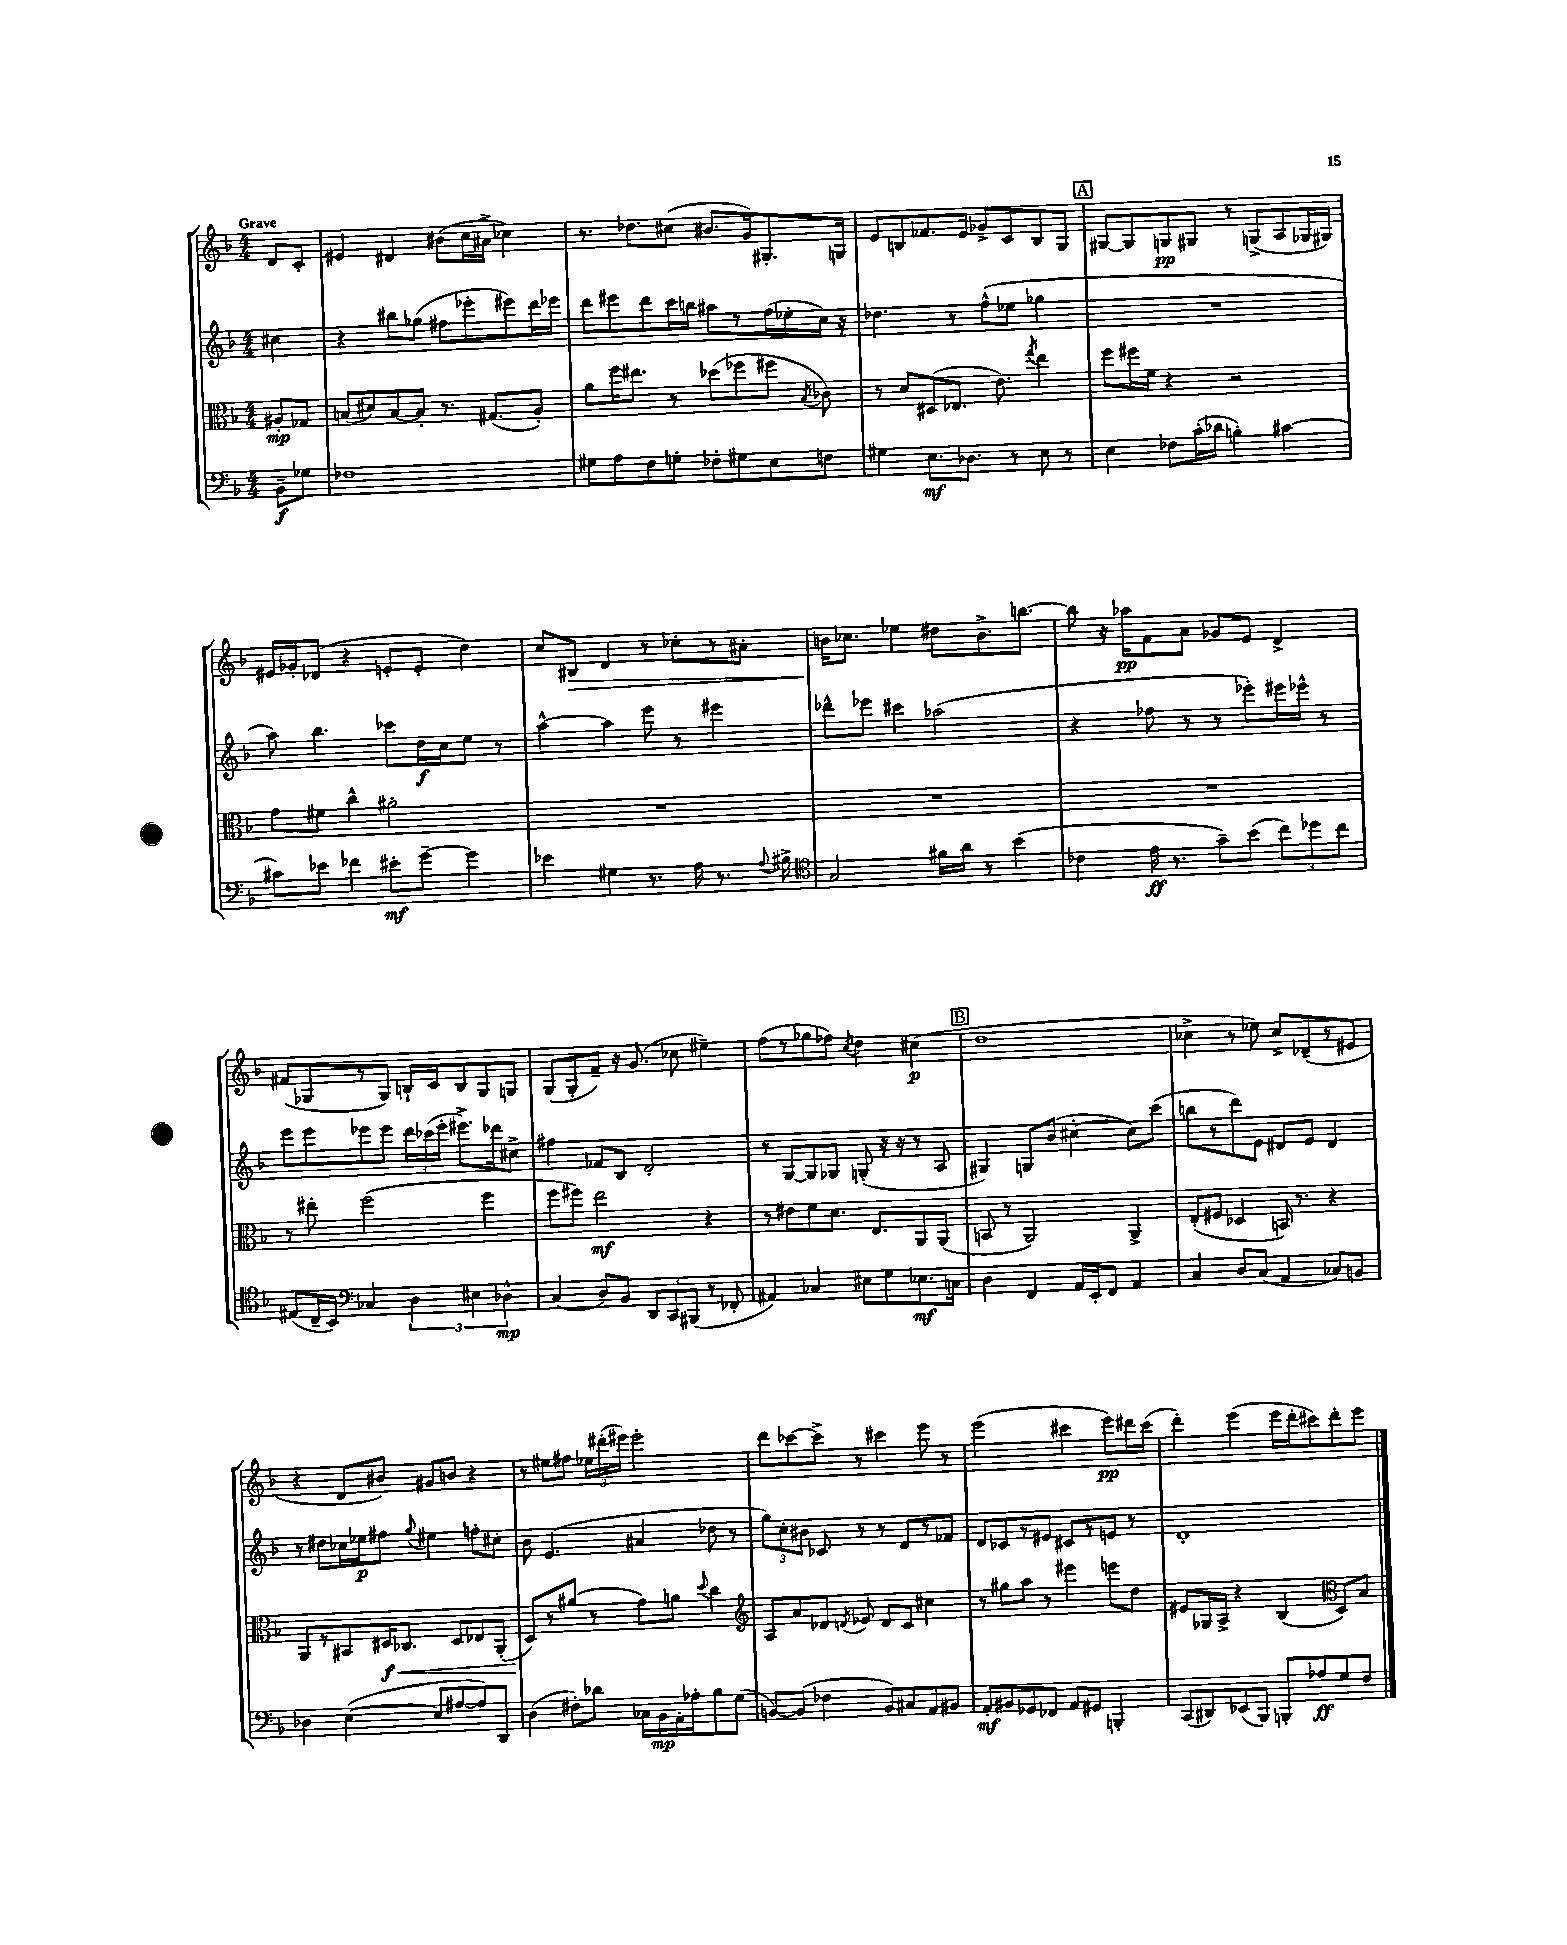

**kern	**dynam	**kern	**dynam	**kern	**dynam	**kern	**dynam
*part4	*part4	*part3	*part3	*part2	*part2	*part1	*part1
*staff4	*staff4	*staff3	*staff3	*staff2	*staff2	*staff1	*staff1
*clefF4	*	*clefC3	*	*clefG2	*	*clefG2	*
*k[b-]	*	*k[b-]	*	*k[b-]	*	*k[b-]	*
*M4/4	*	*M4/4	*	*M4/4	*	*M4/4	*
=	=	=	=	=	=	=	=
!	!	!	!	!	!	!LO:TX:a:B:t=Grave	!
8BB-~\L	f	8A#X'/L	mp	4cc#X\	.	8d/L	.
8G-X\J	.	8G-X/J	.	.	.	8c'/J	.
=1	=1	=1	=1	=1	=1	=1	=1
1F-X	.	(8Bn/L	.	4r	.	4e#X/	.
.	.	8d#X/)	.	.	.	.	.
.	.	[8B/	.	8bb#X\L	.	4d#X/	.
.	.	8B'/J]	.	(8gg-X\J	.	.	.
.	.	8.r	.	8ff#X\L	.	(8b#X\L	.
.	.	.	.	8eee-X'\	.	16cc\L	.
.	.	(8.G#X/L	.	.	.	16a#X^\JJ	.
.	.	.	.	8eee#X\)	.	4cc-X\)	.
.	.	8A'/J)	.	16ddd\L	.	.	.
.	.	.	.	16eee-X\JJ	.	.	.
=2	=2	=2	=2	=2	=2	=2	=2
8G#X\L	.	8a\L	.	8ddd\L	.	8.r	.
8A\	.	16ff\K	.	8eee#X\	.	.	.
.	.	8.ee#X\J	.	.	.	8.dd-X\L	.
8F\	.	.	.	8ddd\	.	.	.
8Gn'\J	.	8r	.	16ccc\L	.	(8cc#X\J	.
.	.	.	.	16bbn\JJ	.	.	.
8F-X'\L	.	(8dd-X\L	.	8aa#X\L	.	8.b#X/L	.
8G#X\	.	8ff-X\	.	8r	.	.	.
.	.	.	.	.	.	16g/k)	.
8E\	.	8ff#X\J	.	(16ff\L	.	8.G#X'/	.
.	.	.	.	16ee-X'\	.	.	.
.	.	8qB-/	.	.	.	.	.
8Fn\J	.	8c-X\)	.	16cc\JJ)	.	.	.
.	.	.	.	16r	.	16Gn/Jk	.
=3	=3	=3	=3	=3	=3	=3	=3
4G#X\	.	8r	.	4.dd-X\	.	8e/L	.
.	.	8d/L	.	.	.	8Bn/	.
8.E\L	mf	(8D#X/	.	.	.	8.f-X/	.
.	.	8.E-X/J	.	8r	.	.	.
8.D-X\J	.	.	.	.	.	16e/Jk	.
.	.	.	.	(8ff^^\L	.	8g-X^/L	.
.	.	8.e\)	.	.	.	.	.
8r	.	.	.	8ee-X\J	.	8c/	.
.	.	8qgg/	.	.	.	.	.
8E\	.	4ee\	.	4gg-X\	.	8B/	.
8r	.	.	.	.	.	8G/J	.
!!LO:REH:place=s1:t=A
=4	=4	=4	=4	=4	=4	=4	=4
4E\	.	8ff\L	.	1r	.	[8G#X/L	.
.	.	16ff#X\L	.	.	.	8G#/]	.
.	.	16f\JJ	.	.	.	.	.
8F-X\L	.	4r	.	.	.	8Gn/	pp
(16c'\L	.	.	.	.	.	8G#X/J	.
16d-X\JJ	.	.	.	.	.	.	.
4Bn'\)	.	2r	.	.	.	8r	.
.	.	.	.	.	.	(8Gn^/L	.
[4c#X\	.	.	.	.	.	8A/	.
.	.	.	.	.	.	16G-X/L	.
.	.	.	.	.	.	16G#X/JJ)	.
!!LO:LB:g=z
=5	=5	=5	=5	=5	=5	=5	=5
8c#X\L]	.	8g\L	.	8aa\)	.	16e#X/LL	.
.	.	.	.	.	.	16g-X'/J	.
8e-X\J	.	8f#X\J	.	4.bb-\	.	(8d-X/J	.
4f-X\	.	4cc^^\	.	.	.	4r	.
8e#X'\L	mf	2a#X'\	.	8ccc-X\L	.	8en'/L	.
[8g~\J	.	.	.	16dd\L	f	8e'/J	.
.	.	.	.	16cc\J	.	.	.
4g\]	.	.	.	8ee\J	.	4dd\)	.
.	.	.	.	8r	.	.	.
=6	=6	=6	=6	=6	=6	=6	=6
4e-X\	.	1r	.	[4aa^^\	.	8cc/L	.
!	!	!	!	!	!	!	!LO:HP:b
.	.	.	.	.	.	8B#X/J	>
4G#X\	.	.	.	4aa\]	.	4d/	.
8.r	.	.	.	8eee\	.	8r	.
.	.	.	.	8r	.	8cc-X'\L	.
16A\	.	.	.	.	.	.	.
8.r	.	.	.	4eee#X\	.	8r	.
.	.	.	.	.	.	8a#X'\J	.
8qqA/	.	.	.	.	.	.	.
16B#X^\	.	.	.	.	.	.	.
=7	=7	=7	=7	=7	=7	=7	=7
*clefC4	*	*	*	*	*	*	*
2G/	.	1r	.	8ddd-X^^\L	.	16bn\KL	.
.	.	.	.	.	.	8.cc-X\J	]
.	.	.	.	8eee-X\J	.	.	.
.	.	.	.	4ccc#X\	.	4ee-X\	.
16f#X\LL	.	.	.	(2aa-X\	.	8dd#X\L	.
16a\JJ	.	.	.	.	.	.	.
8r	.	.	.	.	.	8.b^\	.
(4b-\	.	.	.	.	.	.	.
.	.	.	.	.	.	[8.bbn\J	.
=8	=8	=8	=8	=8	=8	=8	=8
4c-X\	.	1r	.	4r	.	8bb\]	.
.	.	.	.	.	.	16r	.
.	.	.	.	.	.	16aa-X\KL	pp
16e\	ff	.	.	8ff-X\	.	8f\	.
8.r	.	.	.	.	.	.	.
.	.	.	.	8r	.	8a\J	.
8g~\L)	.	.	.	8r	.	8g-X/L	.
(8b-\J	.	.	.	8eee-X'\L)	.	8e/J	.
12cc\L)	.	.	.	16eee#X\L	.	4d^/	.
.	.	.	.	16eee-X^^\JJ	.	.	.
12dd-X\	.	.	.	.	.	.	.
.	.	.	.	8r	.	.	.
12cc\J	.	.	.	.	.	.	.
!!LO:LB:g=z
=9	=9	=9	=9	=9	=9	=9	=9
(8E#X/L	.	8r	.	8eee\L	.	(8f#X/L	.
16C~/L	.	8ee#X'\	.	8eee\	.	8G-X/	.
16BB-/JJ)	.	.	.	.	.	.	.
*clefF4	*	*	*	*	*	*	*
4C-X/	.	(2ff\	.	8eee-X\	.	8r	.
.	.	.	.	8eee-\J	.	8G-/J)	.
6D\	.	.	.	24ddd\LL	.	16Bn`/LL	.
.	.	.	.	(24ccc-X\	.	.	.
.	.	.	.	.	.	16c/J	.
.	.	.	.	24eee-'\JJ	.	.	.
.	.	.	.	8.eee#X^\L)	.	8B/	.
6E#X\	.	.	.	.	.	.	.
.	.	4ff\	.	.	.	8G-/	.
.	.	.	.	16ddd-X\k	.	.	.
6D-X^^\	mp	.	.	.	.	.	.
.	.	.	.	8cc#X^\J	.	8Gn/J	.
=10	=10	=10	=10	=10	=10	=10	=10
(4C/	.	8ff\L	.	4ff#X\	.	(8G/L	.
.	.	8ff#X\J)	.	.	.	8G'/	.
8D/L)	.	2ee\	mf	8f-X/L	.	8f~/J)	.
8BB-/J	.	.	.	8B-/J	.	16r	.
.	.	.	.	.	.	(8.g/	.
12DD/L	.	.	.	2d'/	.	.	.
12CC/	.	.	.	.	.	.	.
.	.	.	.	.	.	8cc-X\	.
(12BBB#X/J	.	.	.	.	.	.	.
8r	.	4r	.	.	.	4ee#X~\)	.
8FF-X'/	.	.	.	.	.	.	.
=11	=11	=11	=11	=11	=11	=11	=11
4AA#X/)	.	8r	.	8r	.	(8ff\L	.
.	.	8e#X\L	.	[8G/L	.	8r	.
4C-X/	.	8f\	.	8G/]	.	8gg-X\	.
.	.	8.d\J	.	8G-X/J	.	8ff-X\J)	.
.	.	.	.	.	.	8qcc/	.
8E#X\L	.	.	.	(8Gn'/	.	4dd\	.
.	.	8.E/L	.	.	.	.	.
8G\	.	.	.	16r	.	.	.
.	.	.	.	16r	.	.	.
8.E-X\	mf	8AA/	.	8r	.	(4cc#X\	p
.	.	(8AA/J	.	8A/	.	.	.
16Cn\Jk	.	.	.	.	.	.	.
!!LO:REH:place=s1:t=B
=12	=12	=12	=12	=12	=12	=12	=12
4D\	.	8BBn/	.	4G#X/)	.	1dd	.
.	.	8r	.	.	.	.	.
4FF/	.	2AA/)	.	8Gn/L	.	.	.
.	.	.	.	(8b-/J	.	.	.
16AA/LL	.	.	.	[4cc#X'\	.	.	.
16EE'/J	.	.	.	.	.	.	.
8FF/J	.	.	.	.	.	.	.
4AA/	.	4AA^/	.	8cc#\L])	.	.	.
.	.	.	.	(8ccc\J	.	.	.
=13	=13	=13	=13	=13	=13	=13	=13
4C/	.	(8E'/L	.	8bbn\L	.	4cc-X^\	.
.	.	8F#X/J	.	8r	.	.	.
8D/L	.	4D-X/	.	8ddd\)	.	8r	.
(8C/J	.	.	.	8e\J	.	8ee-X\)	.
4AA/	.	16BBn/)	.	8d#X/L	.	8cc-^/L	.
.	.	8.r	.	.	.	.	.
.	.	.	.	8e/J	.	(8d-X~/	.
8C-X/L)	.	4r	.	4d#/	.	8r	.
8BBn/J	.	.	.	.	.	8e#X/J	.
!!LO:LB:g=z
=14	=14	=14	=14	=14	=14	=14	=14
4D-X\	.	8AA/L	.	8r	.	4r	.
.	.	8r	.	8dd#X\L	.	.	.
([4E\	.	8BB#X/	.	16cc-X\L	.	8d/L	.
.	.	.	.	16ee-X\J	p	.	.
!	!	!	!LO:HP:b	!	!	!	!
.	.	16D#X/K	< f	8ff#X\J	.	8b#X/J)	.
.	.	8.C-X/J	.	.	.	.	.
.	.	.	.	8qqgg/	.	.	.
8E/L]	.	.	.	4ee#X\	.	8g#X/L	.
[8A#X/	.	8D#/L	.	.	.	8bn/J	.
8A#/])	.	8E-X/	.	8ffn'\L	.	4r	.
8DD/J	.	(8AA'/J	.	8cc#X'\J	.	.	.
=15	=15	=15	=15	=15	=15	=15	=15
(4D\	.	8D/L)	.	8b-\	.	8r	.
.	.	8r	[	(4.e/	.	8ee#X\L	.
8F#X'\L)	.	(8a#X/J	.	.	.	8ff#X\J	.
8d-X\J	.	8r	.	.	.	24ee-X\LL	.
.	.	.	.	.	.	(24ddd#X'\	.
.	.	.	.	.	.	24eee#X\JJ)	.
16C-X\LL	.	8g\L)	.	4a#X/	.	2eee#'\	.
16BB-\	mp	.	.	.	.	.	.
16AA'\	.	8an\J	.	.	.	.	.
16A-X'\J	.	.	.	.	.	.	.
.	.	8qqdd/	.	.	.	.	.
8B-\	.	4cc\	.	8dd-X\	.	.	.
(8G\J	.	.	.	8r	.	.	.
=16	=16	=16	=16	=16	=16	=16	=16
*	*	*clefG2	*	*	*	*	*
[8BBn/L)	.	8A/L	.	12gg\L)	.	8ddd\L	.
.	.	.	.	12cc'\	.	.	.
(8BB/J]	.	8a/	.	.	.	[8ccc-X\	.
.	.	.	.	12b#X\J	.	.	.
4F-X\	.	8d-X/J	.	8c-X/	.	8ccc-^\J]	.
.	.	8qdn/	.	.	.	.	.
.	.	8e-X/	.	8r	.	8r	.
8BB/L)	.	8d/L	.	8r	.	4ccc#X\	.
8C#X/	.	8c/J	.	8d/L	.	.	.
8AA/	.	4cc#X\	.	8r	.	8eee\	.
8BB#X/J	.	.	.	8f-X/J	.	8r	.
=17	=17	=17	=17	=17	=17	=17	=17
8AA'/L	mf	8r	.	8d/L	.	(2eee\	.
8BB#X/	.	8gg#X\L	.	8c-X/	.	.	.
8GG-X/	.	8aa\J	.	8r	.	.	.
8FF-X/J	.	8r	.	8e#X/J	.	.	.
8AA/L	.	4eee#X\	.	8c#X/L	.	4ccc#X\	.
8GG#X/J	.	.	.	8r	.	.	.
4BBBn'/	.	8eeen\L	.	8en/J	.	8eee\L)	pp
.	.	8dd\J	.	8r	.	16ddd#X\L	.
.	.	.	.	.	.	(16ccc#\JJ	.
=18	=18	=18	=18	=18	=18	=18	=18
(8CC/L	.	8e#X/L	.	1d'	.	4ddd'\)	.
8DD#X/)	.	16G-X/L	.	.	.	.	.
.	.	16A^/JJ	.	.	.	.	.
(8EE-X/	.	4r	.	.	.	(4eee\	.
8BBB-/J)	.	.	.	.	.	.	.
8BBBn'/L	.	(4B-/	.	.	.	16eee\LL	.
.	.	.	.	.	.	16ddd'\J	.
8A-X/	ff	.	.	.	.	8ccc#X\)	.
*	*	*clefC3	*	*	*	*	*
8G/	.	8D/L)	.	.	.	8ddd'\	.
8F/J	.	8B-/J	.	.	.	8eee\J	.
==	==	==	==	==	==	==	==
*-	*-	*-	*-	*-	*-	*-	*-
